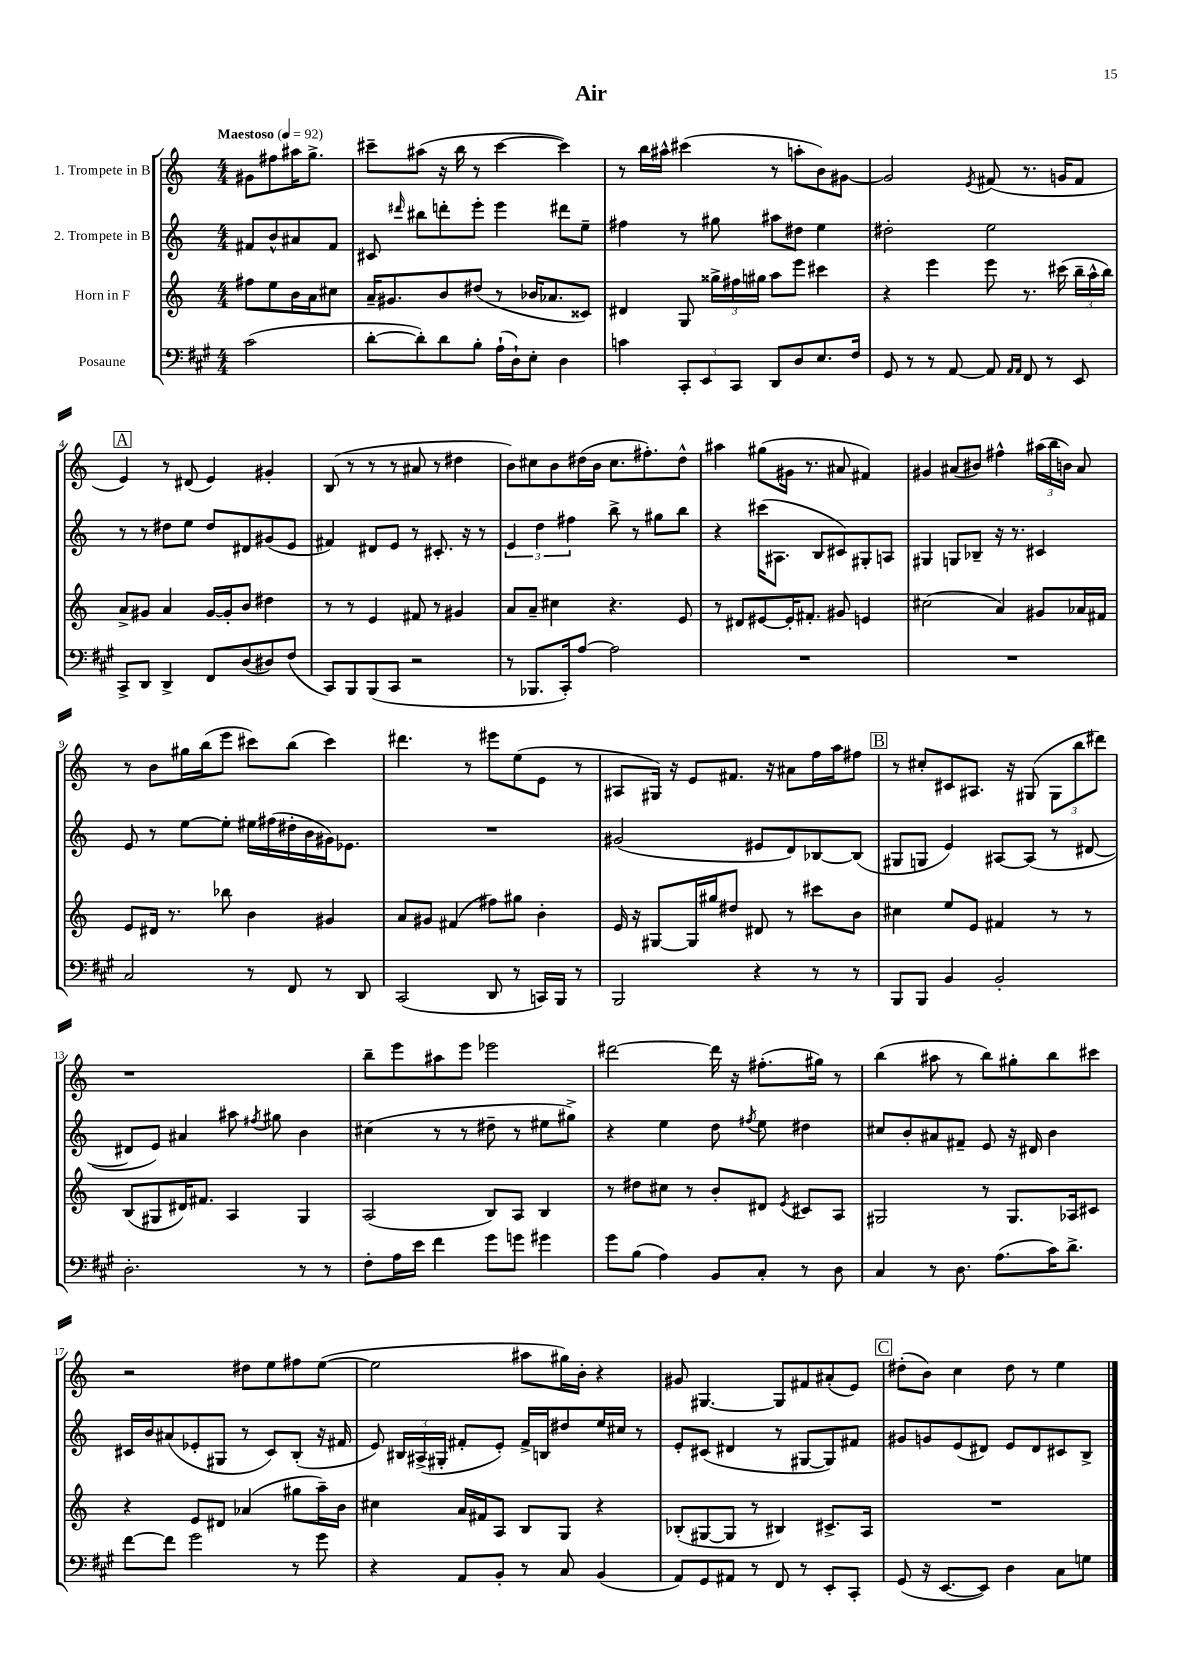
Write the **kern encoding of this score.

**kern	**kern	**kern	**kern
*part4	*part3	*part2	*part1
*staff4	*staff3	*staff2	*staff1
*I"Posaune	*I"Horn in F	*I"2. Trompete in B	*I"1. Trompete in B
*clefF4	*clefG2	*clefG2	*clefG2
*k[f#c#g#]	*k[]	*k[]	*k[]
*M4/4	*M4/4	*M4/4	*M4/4
*MM92	*MM92	*MM92	*MM92
=	=	=	=
!	!	!	!LO:TX:a:B:t=Maestoso
(2c#\	8ff#X\L	8f#X/L	8g#X\L
.	8ee\	8b^^/	8ff#X\
.	16b\L	8a#X/	16aa#X\K
.	16a\J	.	8.gg^\J
.	8cc#X\J	8f#/J	.
=1	=1	=1	=1
[8d'\L	16a~/KL	8c#X/	8ccc#X~\L
.	8.g#X/	.	.
.	.	16qqddd#X/	.
8d'\])	.	8bb#X\L	(8aa#X\J
8d\	8b/	8dddn'\	16r
.	.	.	16bb\
8B'\J	(8dd#X/J	8eee'\J	8r
(16A`\LL	8r	4eee\	[4ccc#\
16D`\J)	.	.	.
8E'\J	16b-X/KL	.	.
.	8.a-X/	.	.
4D\	.	8ddd#X\L	4ccc#\])
.	8c##X/J)	8ee~\J	.
=2	=2	=2	=2
4cn\	4d#X/	4ff#X\	8r
.	.	.	16bb\LL
.	.	.	16aa#X^^\JJ
12CC#'/L	8G/	8r	(4ccc#X\
12EE/	.	.	.
.	24gg##X^\LL	8gg#X\	.
12CC#/J	24ff#X\	.	.
.	24gg#X\JJ	.	.
8DD/L	8aa\L	8aa#X\L	8r
8D/	8eee\J	8dd#X\J	8aan'\L
8.E/	4ccc#X\	4ee\	8b\)
.	.	.	[8g#X\J
16F#/Jk	.	.	.
=3	=3	=3	=3
8GG#/	4r	2dd#X'\	2g#/]
8r	.	.	.
8r	4eee\	.	.
[8AA/	.	.	.
.	.	.	8qe/
8AA/]	8eee\	2ee\	(8f#X/
16qqAA/LL	.	.	.
16qqAA/JJ	.	.	.
8FF#/	8.r	.	8.r
8r	.	.	.
.	(16ccc#X\	.	16gn/KL
8EE/	24bb~\LL	.	8f#/J
.	24aa^^\	.	.
.	24bb\JJ)	.	.
!!LO:LB:g=z
!!LO:REH:place=s1:t=A
=4	=4	=4	=4
8CC#^/L	8a^/L	8r	4e/)
8DD/J	8g#X/J	8r	.
4DD^/	4a/	8dd#X\L	8r
.	.	8ee\J	(8d#X/
8FF#/L	[16g#/LL	8dd#/L	4e/)
.	16g#'/J]	.	.
(8D/	8b/J	8d#X/	.
8D#X/)	4dd#X\	(8g#X/	4g#X'/
(8F#/J	.	8e/J	.
=5	=5	=5	=5
8CC#/L)	8r	4f#X/)	(8B/
8BBB/	8r	.	8r
(8BBB/	4e/	8d#X/L	8r
8CC#/J	.	8e/J	8r
2r	8f#X/	8r	8a#X/
.	8r	8.c#X'/	8r
.	4g#X/	.	4dd#X\
.	.	16r	.
.	.	8r	.
=6	=6	=6	=6
8r	8a/L	6e/	8b\L)
8.BBB-X/L	8a~/J	.	8cc#X\
.	.	6dd\	.
.	4cc#X\	.	8b\
16CC#'/k)	.	.	.
.	.	6ff#X\	.
[8A/J	.	.	(16dd#X\L
.	.	.	16b\JJ
2A\]	4.r	8bb^\	8.cc#\L
.	.	8r	.
.	.	.	8.ff#X'\)
.	.	8gg#X\L	.
.	8e/	8bb\J	8dd#^^\J
=7	=7	=7	=7
1r	8r	4r	4aa#X\
.	8d#X/L	.	.
.	[8e#X/	(16ccc#X\KL	(8gg#X\L
.	.	8.A#X\J	.
.	16e#'/K]	.	16g#X\Jk
.	8.f#X'/J	.	8.r
.	.	8B/L	.
.	8g#X/	8c#X/)	8a#X/
.	4en/	8G#X'/	4f#X/)
.	.	8An/J	.
=8	=8	=8	=8
1r	(2cc#X\	4G#X/	4g#X/
.	.	8Gn/L	(8a#X/L
.	.	8B-X~/J	8b#X/J)
.	4a/)	16r	4ff#X^^\
.	.	8.r	.
.	8g#X/L	4c#X/	(24aa#X\LL
.	.	.	24bb\
.	.	.	24bn\JJ)
.	16a-X/L	.	8a#/
.	16f#X/JJ	.	.
!!LO:LB:g=z
=9	=9	=9	=9
2C#/	8e/L	8e/	8r
.	16d#X/Jk	8r	8b\L
.	8.r	.	.
.	.	[8ee\L	16gg#X\L
.	.	.	(16bb\J
.	8bb-X\	8ee'\J]	8eee\J
8r	4b\	16ee#X\LL	8ccc#X\L)
.	.	(16ff#X\	.
8FF#/	.	16dd#X'\	(8bb\J
.	.	16b\	.
8r	4g#X/	16g#X\J)	4ccc#\)
.	.	8.e-X\J	.
8DD/	.	.	.
=10	=10	=10	=10
(2CC#/	8a/L	1r	4.ddd#X\
.	8g#X/J	.	.
.	(4f#X/	.	.
.	.	.	8r
8DD/	8ff#X\L)	.	8eee#X\L
8r	8gg#X\J	.	(8ee\
16CCn/LL)	4b'\	.	8e\J
16BBB/JJ	.	.	.
8r	.	.	8r
=11	=11	=11	=11
2BBB/	16e/	(2g#X/	8A#X/L
.	16r	.	.
.	[8G#X/L	.	16G#X/Jk)
.	.	.	16r
.	16G#/L]	.	8e/L
.	16gg#X/J	.	.
.	8dd#X/J	.	8.f#X/J
4r	8d#X/	8e#X/L	.
.	.	.	16r
.	8r	8d/)	8a#X\L
8r	8ccc#X\L	[8B-X/	16ff\L
.	.	.	16aa\J
8r	8b\J	(8B-/J]	8ff#X\J
!!LO:REH:place=s1:t=B
=12	=12	=12	=12
8BBB/L	4cc#X\	8G#X/L	8r
8BBB/J	.	8Gn/J	8cc#X'/L
4BB/	8ee/L	4e/)	8c#X/
.	8e/J	.	8.A#X/J
2BB'/	4f#X/	[8A#X/L	.
.	.	.	16r
.	.	(8A#/J]	(8G#X/
.	8r	8r	12G#\L
.	.	.	12bb\
.	8r	[8d#X/	.
.	.	.	12ddd#X\J)
!!LO:LB:g=z
=13	=13	=13	=13
2.D'\	(8B/L	8d#X/L]	1r
.	8G#X/	8e/J)	.
.	16d#X/K)	4a#X/	.
.	8.f#X/J	.	.
.	4A/	8aa#X\	.
.	.	8qff#X/	.
.	.	8gg#X\	.
8r	4G#/	4b\	.
8r	.	.	.
=14	=14	=14	=14
8F#'\L	(2A/	(4cc#X\	8bb~\L
16A\L	.	.	8eee\
16e\JJ	.	.	.
4f#\	.	8r	8aa#X\
.	.	8r	8eee\J
8g#\L	8B/L)	8dd#X~\	2eee-X\
8gn\J	8A/J	8r	.
4g#X\	4B/	8ee#X\L	.
.	.	8gg#X^\J)	.
=15	=15	=15	=15
8g#\L	8r	4r	[2ddd#X\
(8B\J	8dd#X\L	.	.
4A\)	8cc#X\J	4ee\	.
.	8r	.	.
8BB/L	8b'/L	8dd\	16ddd#\]
.	.	.	16r
.	.	8qff#X/	.
8C#'/J	8d#X/J	8ee\	(8.ff#X'\L
.	8qe/	.	.
8r	8c#X/L	4dd#X\	.
.	.	.	16gg#X\Jk)
8D\	8A/J	.	8r
=16	=16	=16	=16
4C#/	2G#X/	8cc#X/L	(4bb\
.	.	8b'/	.
8r	.	8a#X/	8aa#X\
8.D\	.	8f#X~/J	8r
.	8r	8e/	8bb\L)
(8.A\L	.	.	.
.	8.G#/L	16r	8gg#X'\
.	.	16d#X/	.
16c#\K)	.	4b\	8bb\
8.d^\J	16A-X/k	.	.
.	8c#X/J	.	8ccc#X\J
!!LO:LB:g=z
=17	=17	=17	=17
[8f#\L	4r	16c#X/LL	2r
.	.	16b/J	.
8f#\J]	.	(8a#X/	.
2g#\	8e/L	8e-X'/	.
.	8d#X/J	8G#X/J	.
.	(4a-X/	8r	8dd#X\L
.	.	8c#/L)	8ee\
8r	8gg#X\L	(8B'/J	8ff#X\
8g#\	16aa~\L)	16r	([8ee\J
.	16b\JJ	16f#X/	.
=18	=18	=18	=18
4r	4cc#X\	8e/)	2ee\]
.	.	24B#X/LL	.
.	.	(24A#X^/	.
.	.	24G#X'/JJ	.
8AA/L	16a/LL	8f#X'/L	.
.	16f#X/J	.	.
8BB'/J	8A/J	8e'/J)	.
8r	8B/L	16f#^/LL	8aa#X\L
.	.	16Bn/J	.
8C#/	8G/J	8dd#X/	16gg#X\L)
.	.	.	16b'\JJ
(4BB/	4r	16ee/L	4r
.	.	16cc#X/JJ	.
.	.	8r	.
=19	=19	=19	=19
8AA/L)	(8B-X'/L	8e'/L	8g#X/
8GG#/	[8G#X/	(8c#X/J	[4.G#X/
8AA#X/J	8G#/J]	4d#X/	.
8r	8r	.	.
8FF#/	4B#X/)	8r	8G#/L]
8r	.	[8G#X/L	8f#X/
8EE'/L	8.c#X^/L	8G#/])	(8a#X'/
8CC#'/J	.	8f#X/J	8e/J)
.	16A/Jk	.	.
!!LO:REH:place=s1:t=C
=20	=20	=20	=20
(8GG#/	1r	8g#X/L	(8dd#X'\L
16r	.	8gn/	8b\J)
[8.EE/L	.	.	.
.	.	(8e/	4cc\
8EE/J])	.	8d#X/J)	.
4D\	.	8e/L	8dd#\
.	.	8d#/	8r
8C#\L	.	8c#X/	4ee\
8Gn\J	.	8B^/J	.
==	==	==	==
*-	*-	*-	*-
